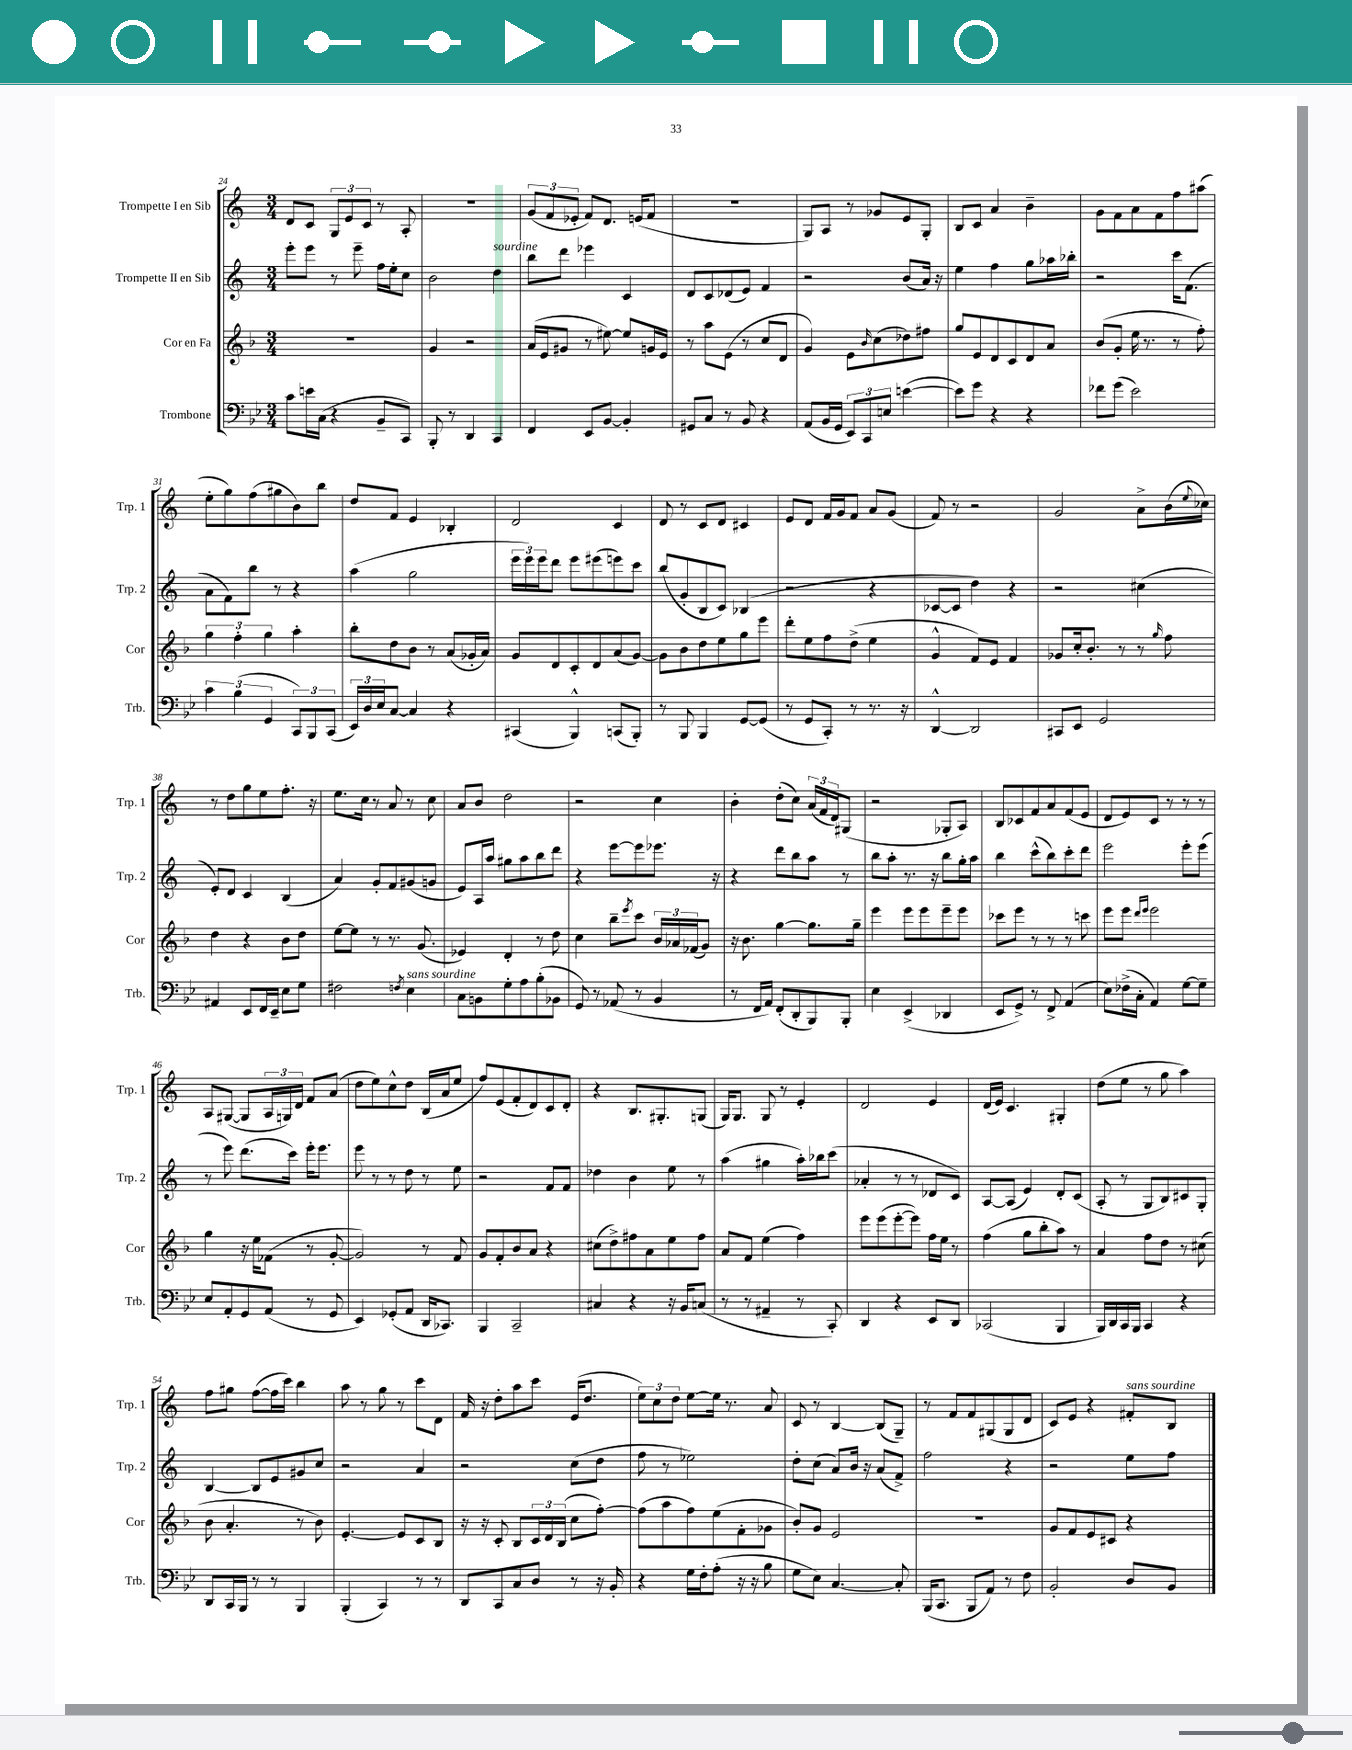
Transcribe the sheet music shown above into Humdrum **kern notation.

**kern	**kern	**kern	**kern
*staff4	*staff3	*staff2	*staff1
*clefF4	*clefG2	*clefG2	*clefG2
*k[b-e-]	*k[b-]	*k[]	*k[]
*M3/4	*M3/4	*M3/4	*M3/4
8c\L	2.r	8eee'\L	8d/L
16e\L	.	8eee\J	8c/J
(16C\JJ	.	.	.
4r	.	8r	12G/L
.	.	.	12e/
.	.	8eee~\	.
.	.	.	12c/J
8BB-~/L	.	16ff\LL	8r
.	.	16ee'\J	.
8CC/J)	.	8cc\J	8A'/
=	=	=	=
8BBB-'/	4g/	2b\	2.r
8r	.	.	.
4DD/	2r	.	.
4CC/	.	4dd\	.
=	=	=	=
4FF/	(16a/LL	8bb\L	(12g/L
.	16e/J	.	.
.	.	.	12f/
.	8g#/J	8ddd\J	.
.	.	.	12e-'/J
8EE-/L	8r	4eee-\	8f/L)
[8BB-/J	[8ee#\)	.	8.d/J
4BB-'/]	8ee#/]L	4c/	.
.	.	.	(16e/LK
.	16g/L	.	8f/J
.	16e/JJ	.	.
=	=	=	=
8GG#/L	8r	8d/L	2.r
8C/J	8aa\L	8c/	.
8r	(8e\J	(8d-/	.
8BB-/	8r	8e/J)	.
4r	8cc/L	4f/	.
.	8d/J	.	.
=	=	=	=
(8AA/L	4g/)	2r	8G/L)
16BB-/L	.	.	8A/J
16GG/JJ	.	.	.
12EE-/L)	8e\L	.	8r
12CC/	.	.	.
.	16qqb-/	.	.
.	(8cc\	.	8g-/L
12E/J	.	.	.
([4e\	8dd-\)	(8b/L	8e/
.	8ff#\J	16a/Jk)	8G'/J
.	.	16r	.
=	=	=	=
8e\]L)	8gg/L	4ee\	8B/L
8g\J	8e/	.	8c/J
4r	8d/	4ff\	4a/
.	8c/	.	.
4r	8d/	8gg\L	4b~\
.	8a/J	16aa-\L	.
.	.	16bb-'\JJ	.
=	=	=	=
8f-\L	(8b-/L	2r	8g\L
(8g\J	8g'/J	.	8f\
2e-\)	16ee\	.	8a\
.	8.r	.	.
.	.	.	8f\
.	8r	16ccc\LK	8ff\
.	.	(8.f\J	.
.	8ff'\)	.	(8aa#\J
=	=	=	=
6c\	6gg\	8a\L	8ee'\L
.	.	8f\)	8gg\)
(6B-\	6ff'\	.	.
.	.	8bb\J	(8ff\
6GG/	6gg\	.	.
.	.	8r	8gg#\
12CC/L)	4aa'\	4r	8b\)
12BBB-/	.	.	.
.	.	.	8bb\J
(12CC/J	.	.	.
=	=	=	=
24EE-/LL)	8bb-'\L	(4aa\	8dd/L
24D/	.	.	.
24E-/J	.	.	.
[8C/J	8dd\	.	8f/J
4C/]	8b-\J	2gg\	4e/
.	8r	.	.
4r	(8a/L	.	4B-'/
.	16g-'/L	.	.
.	16a/JJ)	.	.
=	=	=	=
(4CC#/	8g/L	24eee\LL	2d/
.	.	24eee\)	.
.	.	24eee\J	.
.	8d/	8ddd\J	.
4BBB-^^/)	8c'/	8eee\L	.
.	8d/	(8eee#\	.
(8CC/L	(8a/	8eee\)	4c/
8BBB-'/J)	[8g/J)	8ccc\J	.
=	=	=	=
8r	8g\]L	(8bb/L	8d/
8BBB-/	8b-\	8g'/	8r
4BBB-/	8dd\	8B/	8c/L
.	8ee\	8c/J)	8d/J
[8GG/L	8gg\	(4B-/	4c#/
(8GG/]J	8eee\J	.	.
=	=	=	=
8r	8ddd'\L	2r	8e/L
8GG/L	8ee\	.	8d/J
8CC'/J)	8ff\	.	16f/LL
.	.	.	16g/J
8r	(8dd^\J	.	8f/J
8.r	4ee\	4r	8a/L
.	.	.	(8g/J
16r	.	.	.
=	=	=	=
[4DD^^/	4g^^/	[8c-/L	8f/)
.	.	8c-/]J	8r
2DD/]	8f/L)	4dd\)	2r
.	8e/J	.	.
.	4f/	4r	.
=	=	=	=
8CC#/L	8g-/L	2r	2g/
8EE-/J	16cc'/k	.	.
.	8.b-'/J	.	.
2GG/	.	.	.
.	8r	.	.
.	8r	(4cc#\	8a^\L
.	16qqgg/	.	.
.	8ff\	.	(16b\L
.	.	.	8qqee/
.	.	.	16cc-\JJ)
=	=	=	=
4AA#/	4dd\	8e'/L)	8r
.	.	8d/J	8dd\L
8EE-/L	4r	4c/	8gg\
16FF/L	.	.	8ee\
16EE-~/JJ	.	.	.
8E-\L	8b-\L	(4B/	8.ff'\J
8G\J	8dd\J	.	.
.	.	.	16r
=	=	=	=
2F#\	[8ee\L	4a/)	8.ee\L
.	8ee\]J	.	.
.	.	.	16cc\Jk
.	8r	8g'/L	8r
.	8.r	8f/	8a/
8qF/	.	.	.
4E-\	.	(8g#/	8r
.	(8.g/	.	.
.	.	8g/J	8cc\
=	=	=	=
8C\L	4e-/)	8e/L)	8a/L
8BB\	.	16A/L	8b/J
.	.	16aa/JJ	.
8G'\	4d'/	8gg#\L	2dd\
8A\	.	8aa\	.
(8B-'\	8r	8bb\	.
8BB-\J	8dd\	8ddd\J	.
=	=	=	=
8GG/)	4cc\	4r	2r
8r	.	.	.
(8AA-/	8bb-~\L	[8eee\L	.
.	8qeee/	.	.
8r	8ccc\J	8eee\]	.
4BB-/	24b-/LL	8.eee-\J	4cc\
.	24a-/	.	.
.	(24f-/J	.	.
.	8g/J)	.	.
.	.	16r	.
=	=	=	=
8r	16r	4r	4b'\
.	8.b-\	.	.
16FF/LL	.	.	.
16AA/JJ)	.	.	.
(8FF'/L	[4gg\	8ddd\L	(8dd'\L
8DD'/	.	8bb\	8cc\J)
8BBB-/)	8.gg\]L	8aa\J	(24a/LL
.	.	.	24f/
.	.	.	24d/J)
8BBB-'/J	.	8r	(8G#/J
.	16gg~\Jk	.	.
=	=	=	=
4E-\	4eee\	8bb\L	2r
.	.	8aa'\J	.
(4EE-^/	8eee\L	8.r	.
.	8eee\	.	.
.	.	16r	.
4DD-/	8eee~\	8bb\L	8G-'/L
.	8eee\J	16gg'\L	8A/J)
.	.	16aa\JJ	.
=	=	=	=
8EE-/L	8ccc-\L	4bb\	8B/L
8GG^/J)	8eee\J	.	8c-/
8r	8r	(8ccc^^\L	8f/
8FF^/	8r	8bb\)	8a/
(4AA/	8r	8ccc'\	(8f/
.	8ccc\	8ddd\J	8e/J
=	=	=	=
8E-\L)	8eee\L	2eee\	8d/L
(16F-^\L	8eee\J	.	8e/)
16C'\JJ	.	.	.
.	16qqddd/LL	.	.
.	16qqeee/JJ	.	.
4AA/)	2eee\	.	8c/J
.	.	.	8r
[8G\L	.	8eee'\L	8r
8G~\]J	.	(8eee\J	8r
=	=	=	=
8E-/L	4gg\	8r	8A/L
8AA'/	.	8eee\)	([8G#/J
8GG/	16r	(8.ddd\L	8G#/]L
.	16ee\LK	.	.
(8AA/J	(8f-\J	.	24A/L
.	.	.	24G/)
.	.	16ccc\Jk)	.
.	.	.	24d/JJ
8r	8r	16eee'\LK	8f/L
.	.	8.eee\J	.
8GG/	[8g'/	.	(8a/J
=	=	=	=
4EE-/)	2g/])	8eee\	8dd\L
.	.	8r	8ee\)
(8GG-'/L	.	8r	8cc^^\
8AA/J	.	8dd\	8dd\J
16DD/LK	8r	8r	(16B/LL
8.CC-/J)	.	.	16a/J
.	8f/	8ee\	8ee/J
=	=	=	=
4BBB-/	8g/L	2r	8ff/L)
.	8f'/	.	(8e/
2CC~/	8b-/	.	8f'/
.	8a/J	.	8d/)
.	4r	8f/L	8c/
.	.	8f/J	8d'/J
=	=	=	=
4C#/	(8cc#\L	4dd-\	4r
.	8dd^\)	.	.
4r	8ff#\	4b\	8.B/L
.	8a\	.	.
.	.	.	8.G#'/
16r	8ee\	8ee\	.
16BB-/LK	.	.	.
(8C/J	8ff#\J	8r	(8G/J
=	=	=	=
8r	8a/L	(4aa\	16G/LK)
.	.	.	8.G/J
8r	8f/J	.	.
4AA#~/	(4ee\	4gg#\	8G/
.	.	.	8r
8r	4ff\)	16aa'\LL)	4e'/
.	.	16bb-\J	.
8CC'/)	.	(8ccc\J	.
=	=	=	=
4DD/	8eee\L	4a-'/	2d/
.	(8eee\	.	.
4r	[8eee'\	8r	.
.	8eee\]J)	8r	.
8EE-/L	16ff\LL	8d-/L	4e/
.	16ee\JJ	.	.
8DD/J	8r	8c/J)	.
=	=	=	=
(2CC-/	(4ff\	[8A/L	(16d/LL
.	.	.	16e/JJ)
.	.	(8A/]J	4.c/
.	8gg\L	4e/)	.
.	8bb-'\	.	.
4BBB-/	8aa\J)	8d'/L	4G#'/
.	8r	(8c/J	.
=	=	=	=
16BBB-/LL)	4a/	8A'/	(8dd\L
16DD/	.	.	.
16CC/	.	8r	8ee\J
16BBB-/JJ	.	.	.
4CC/	8ff\L	8G/L	8r
.	8dd\J	8B/)	8gg\
4r	8r	8c#/	4aa\)
.	(8cc#\	8G'/J	.
=	=	=	=
8DD/L	8b-\	[4B/	8ff\L
16CC/L	4.a'/	.	8gg#\J
16BBB-/JJ	.	.	.
8r	.	8B/]L	([8ff\L
8r	.	8e/	16ff\]L
.	.	.	16ccc\JJ)
4BBB-/	8r	8g#/	4bb\
.	8b-\)	8cc/J	.
=	=	=	=
(4BBB-'/	[4.e'/	2r	8aa\
.	.	.	8r
4CC/)	.	.	8gg\
.	8e/]L	.	8r
8r	8c/	4a/	8ccc\L
8r	8B-/J	.	8d\J
=	=	=	=
8DD/L	16r	2r	16f/
.	16r	.	16r
8CC/	8c'/	.	8dd'\L
8C/	8B-/L	.	8aa\
8D/J	24c/L	.	8ccc\J
.	24d/	.	.
.	(24B-/JJ	.	.
8r	8cc\L	(8cc\L	(16e/LK
.	.	.	8.dd/J
16r	[8ff'\J)	8dd\J	.
16BB-'/	.	.	.
=	=	=	=
4r	(8ff\]L	8ff\	12ee\L)
.	.	.	12cc\
.	8aa\	8r	.
.	.	.	12dd\J
16G\LL	8ff\)	2ee-\)	[8ee\L
16F'\J	.	.	.
(8A'\J	(8ee\	.	16ee\]Jk
.	.	.	8.r
16r	8f'\	.	.
16r	.	.	.
8B-\	8g-\J	.	8a/
=	=	=	=
8G\L	8b-'/L)	8dd'\L	8c/
8E-\J)	8g/J	(8cc\J	8r
[4.C/	2e/	8a/L)	[4B/
.	.	16b/Jk	.
.	.	16r	.
.	.	(8a/L	(8B/]L
8C'/]	.	8f^/J)	8G~/J)
=	=	=	=
(16BBB-/LK	2.r	2ff\	8r
8.CC/J	.	.	.
.	.	.	8f/L
8BBB-/L	.	.	8f/
8AA/J)	.	.	(8G#/
8r	.	4r	8G#/
8F\	.	.	8d/J
=	=	=	=
2BB-'/	8g/L	2r	8c/L)
.	8f/	.	8e/J
.	8e/	.	4r
.	8c#/J	.	.
8D/L	4r	8ee\L	8f#'/L
8BB-/J	.	8ff\J	8B/J
==	==	==	==
*-	*-	*-	*-
